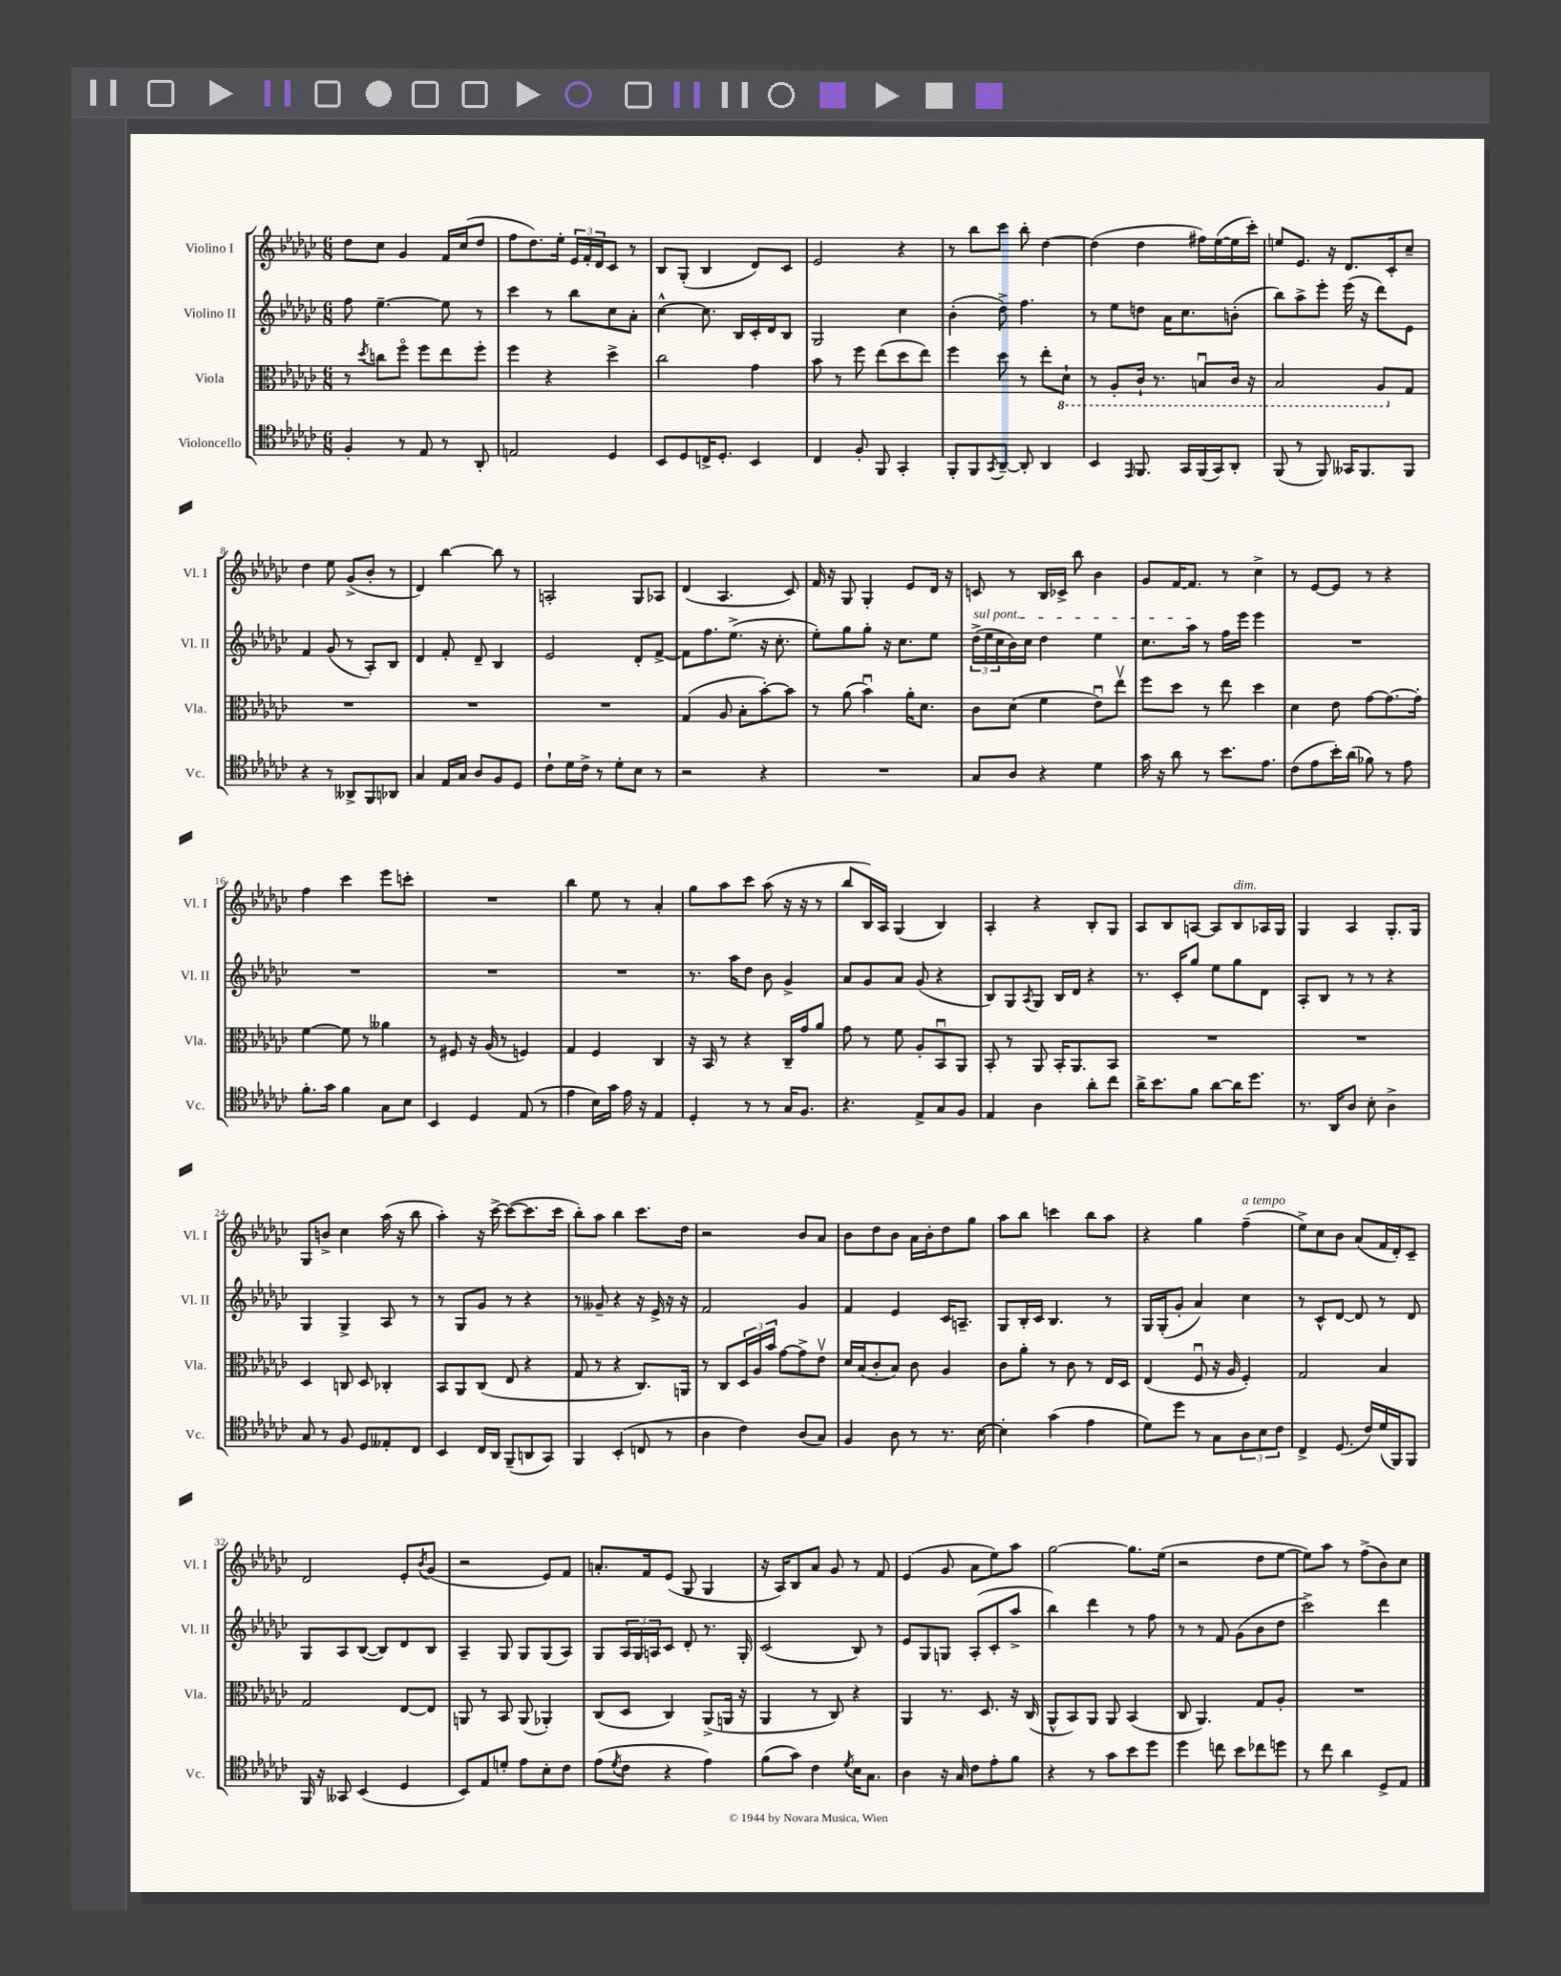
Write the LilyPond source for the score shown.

<<
\new StaffGroup <<
\new Staff = "s0" \with { instrumentName = "Violino I" shortInstrumentName = "Vl. I" } {
    \clef treble \key ges \major \numericTimeSignature \time 6/8
    des''8 ces''8 ges'4 f'16 ces''16( des''8 |
    f''8 des''8.) ees''16-. \tuplet 3/2 { ees'16 f'16-. des'16 } ces'8 r8 |
    bes8 ges8-.( bes4 des'8) ces'8 |
    ees'2 r4 |
    r8 bes''8 ces'''8 bes''8-. des''4~ |
    des''4( des''4 fis''16) ees''16~( ees''16 ces'''16-.) |
    e''8 ees'8. r16 des'8. ces'16-. ces''8-- |
    des''4 ees''8 ges'8->( bes'8-. r8 |
    des'4) bes''4~ bes''8 r8 |
    a2-. ges8 aes8 |
    des'4( aes4. ces'8) |
    f'16 r16 ges8 ges4-. ees'8 des'16 r16 |
    c'8 r8 bes16 ces'16-> bes''8 bes'4 |
    ges'8 f'16~ f'8. r8 ces''4-> |
    r8 ees'8~ ees'8 r8 r4 |
    f''4 ces'''4 ees'''8 c'''8-. |
    R2. |
    bes''4 ees''8 r8 aes'4-. |
    ges''8 aes''8 ces'''8 aes''8( r16 r16 r8 |
    bes''8 bes16) aes16 ges4( bes4) |
    aes4-. r4 bes8-. ges8 |
    aes8 bes8 a8~ a8 bes8^\markup { \italic "dim." } aes16 ges16 |
    ges4 aes4 ges8.-. ges16 |
    ges8 b'8-> ces''4 aes''16( r16 bes''8 |
    aes''4-.) r16 ces'''16~-> ces'''8~( ces'''8. ces'''16 |
    bes''8-.) aes''8 bes''4 ces'''8. des''16 |
    r2 bes'8 aes'8 |
    bes'8 des''8 bes'8 aes'16 bes'16-. des''8 ges''8 |
    aes''8 bes''8 c'''4 bes''8 aes''8 |
    r4 ges''4 f''4--^\markup { \italic "a tempo" }( |
    ees''8->) ces''8 bes'8 aes'8( f'16 des'16-.) ces'8-- |
    des'2 ees'8-. \acciaccatura { bes'8 } ges'8( |
    r2 ees'8) f'8 |
    a'8.-. f'16 ees'8( ges8 ges4 |
    r16 aes16) bes8 aes'8 ges'8 r8 f'8 |
    ees'4( ges'8 aes'8 ees''8) aes''8 |
    ges''2~ ges''8. ees''16( |
    r2 des''8 ees''8~ |
    ees''8) aes''8 r8 f''8->( bes'8) ces''8 \bar "|." |
}
\new Staff = "s1" \with { instrumentName = "Violino II" shortInstrumentName = "Vl. II" } {
    \clef treble \key ges \major \numericTimeSignature \time 6/8
    f''8 ees''4.~-- ees''8 r8 |
    ces'''4 r8 bes''8 ces''8 aes'8-. |
    ces''4~-^ ces''8. bes16 ces'16-. des'16 bes8 |
    ges2 ces''4 |
    bes'4-.( des''8->) f''4. |
    r8 ees''8 d''8 aes'16 ces''8. b'8-.( |
    bes''8) aes''8-> ees'''8-. ees'''16( r16 des'''8) ees'8 |
    f'4 ges'8( r8 aes8-.) bes8 |
    des'4 f'8-. des'8-- bes4 |
    ees'2 des'8-. f'8~-> |
    f'8 f''8. ees''8.->( r16 ces''8.-. |
    ees''8-.) ges''8 ges''8-. r16 ces''8. ees''8 |
    \tuplet 3/2 { \once \override TextSpanner.bound-details.left.text = \markup { \italic "sul pont." } des''16->\startTextSpan( ees''16 ces''16 } bes'16) ces''16 des''4 ees''4 |
    ces''8. aes''16\stopTextSpan r8 f''16 ees'''16 ees'''4 |
    R2. |
    R2. |
    R2. |
    R2. |
    r8. aes''16 des''8 bes'8 ges'4-> |
    aes'8 ges'8 aes'8 ges'8( r4 |
    bes8) ges8 \acciaccatura { aes8 } ges8 bes16 des'16 r4 |
    r8. ces'16-. ges''8 ees''8 ges''8 des'8 |
    aes8-. bes8 r8 r8 r4 |
    ges4 ges4-> aes8 r8 |
    r8 ges8 ges'8 r8 r4 |
    r8 geses'8-- r4 r16 ees'16-> r16 r16 |
    f'2 ges'4 |
    f'4 ees'4 ces'16 a8.-- |
    ges8 bes16-. ces'16 bes4. r8 |
    ges16 ges16-.( ges'8-. aes'4) ces''4 |
    r8 ces'8-^ des'8~ des'8 r8 des'8 |
    ges8 aes8 bes8~( bes8) des'8 bes8 |
    aes4-- ges8 ges8 ges8( aes8) |
    ges8 \tuplet 3/2 { aes16 ges16 a16 } ces'8 des'8-. r8. ges16-. |
    ces'2( bes8) r8 |
    ees'8 ges8 g8 aes8-.( ces'8-. aes''8-> |
    bes''4) des'''4 r8 f''8 |
    r8 r8 f'8 ges'8( bes'8 des''8 |
    ces'''2->) des'''4 \bar "|." |
}
\new Staff = "s2" \with { instrumentName = "Viola" shortInstrumentName = "Vla." } {
    \clef alto \key ges \major \numericTimeSignature \time 6/8
    r8 \acciaccatura { des''8 } c''8 f''8\flageolet f''8 ees''8 f''8-. |
    f''4 r4 des''4-> |
    ces''2 ges'4 |
    bes'8 r8 f''8 ees''8( des''8 ees''8) |
    f''4 des''8 r8 ees''8-. \ottava #-1 des8-! |
    r8 aes,8-. ces16-! r8. b,8\downbow ces16 r16 |
    bes,2 aes,8 \ottava #0 ges8 |
    R2. |
    R2. |
    R2. |
    ges4( aes8 bes8-. bes'8~-.) bes'8 |
    r8 aes'8( bes'4\downbow) aes'16-. des'8. |
    ces'8 des'8( f'4 ees'8\downbow) ees''8\upbow |
    f''8 des''8 r8 ees''8 des''4 |
    des'4 ees'8 ges'8~ ges'8.~ ges'16-. |
    f'4~ f'8 r8 aeses'4 |
    r8 fis8 r16 aes16( r8 f4) |
    ges4 f4 ces4 |
    r16 bes,16 r8 r4 ces16-- ges'16 aes'8 |
    ges'8 r8 f'8 aes8-. bes,8\downbow aes,8 |
    bes,8-. r8 aes,8 bes,16-. aes,8. bes,8 |
    R2. |
    R2. |
    des4 c8 des8 ces4-. |
    bes,8 aes,8 ces8( ees8 r4 |
    ges8 r8 r4 ces8.) a,16 |
    r8 ces8 \tuplet 3/2 { des16 aes16 bes'16 } ges'8~ ges'8-> ees'8\upbow |
    des'16 bes16( ces'8-. bes8) ces'8 aes4 |
    ces'8 aes'8-. r8 ces'8 r8 ees16 des16 |
    ees4( f8\downbow r16 aes16 f4-.) |
    ges2 bes4 |
    ges2 ees8~ ees8 |
    a,8 r8 bes,8 a,8( aes,4-.) |
    ces8( des8 ces4) aes,8->( a,16 r16 |
    aes,4 r8 ces8) r4 |
    aes,4 r8. des8. r16 ces16( |
    aes,8-^ bes,8) aes,8 aes,8 bes,4( |
    ces8 aes,4.) ges8 aes8-. |
    R2. \bar "|." |
}
\new Staff = "s3" \with { instrumentName = "Violoncello" shortInstrumentName = "Vc." } {
    \clef tenor \key ges \major \numericTimeSignature \time 6/8
    f4-. r8 ees8 r8 aes,8-. |
    e2 des4 |
    bes,8 des8 c16-> des8.-. bes,4 |
    ces4 f8-. f,8 ges,4-. |
    f,8-. f,8 \acciaccatura { ges,8 } aes,8~-- aes,8-. aes,4 |
    bes,4 \grace { ees,16 } f,8. ges,16 f,16( ges,16) aes,8-. |
    f,8( r8 f,8) geses,16 f,8. f,8 |
    r4 r8 aeses,8-> f,8 aes,8 |
    ges4 ees16 ges16 aes8 f8 des8 |
    ces'8-! des'16 ces'16-> r8 des'8-. bes8 r8 |
    r2 r4 |
    R2. |
    ges8 aes8 r4 des'4 |
    ges'16 r16 aes'8 r8 bes'8. ees'8. |
    ces'8( ees'8 bes'16-.) aes'16( fes'8) r8 ees'8 |
    f'8.-. ges'16 f'4 ges8 bes8 |
    bes,4 des4 ees8( r8 |
    ees'4 bes16) ges'16 ees'16 r16 ees4 |
    des4-. r8 r8 ges16 f8. |
    r4. ees8-> ges8 f8 |
    ees4 aes4 aes'8-. ces''8 |
    aes'16-> bes'8. f'8 aes'8~ aes'16 des''8. |
    r8. aes,16 aes8 bes8-. aes4-> |
    ges8 r8 f8 des8 eeses8-. ces8 |
    bes,4 ces16 aes,16 f,8--( a,8 ges,8) |
    f,4 bes,4-.( c8 r8 |
    aes4 ces'4) aes8( ges8) |
    f4 aes8 r8 r8. bes16~ |
    bes4-. ges'4( ees'4 |
    des'8) des''8 r8 ges8 \tuplet 3/2 { aes8 bes8 ces'8 } |
    ces4-> des8.( ces'16) des'16( f,16) f,8 |
    f,16 r16 geses,8 bes,4( des4 |
    bes,8) ees8 d'8-. ees'8 bes8-. ces'8 |
    ees'8( \acciaccatura { des'8 } ces'8 r4 ees'4) |
    f'8( ges'8) ces'4 \acciaccatura { des'8 } bes16 ges8. |
    aes4 r16 ges16 ces'8 ees'8-. f'8 |
    r4 r8 ges'8 bes'8 des''8 |
    des''4 c''8 bes'8 ces''8 d''8 |
    r8 ces''8 aes'4 des8-> ees8 \bar "|." |
}
>>
>>
